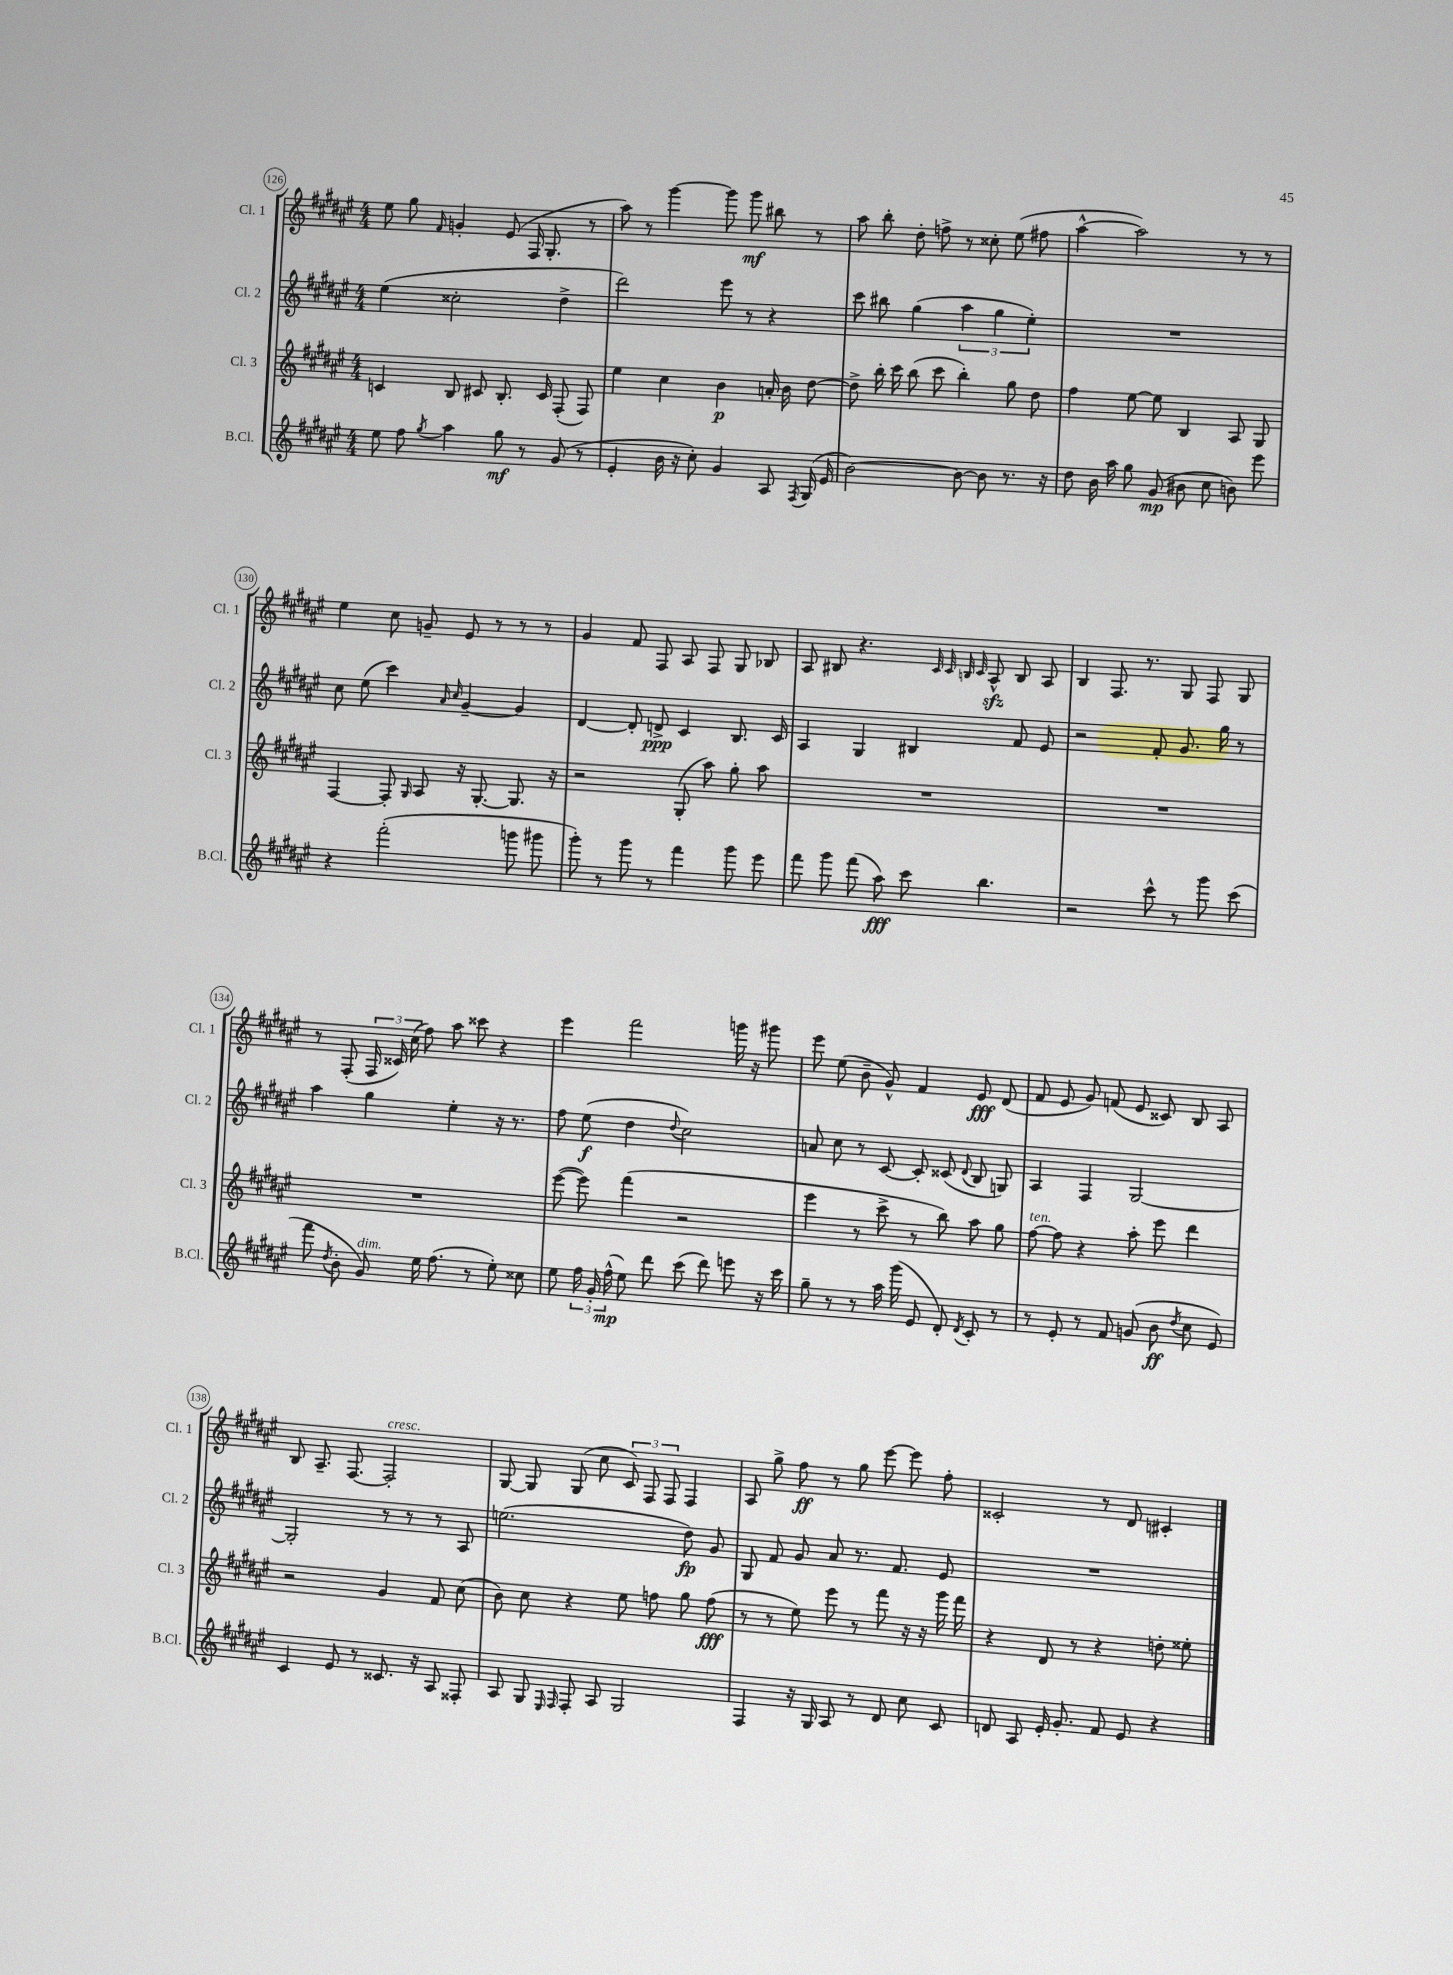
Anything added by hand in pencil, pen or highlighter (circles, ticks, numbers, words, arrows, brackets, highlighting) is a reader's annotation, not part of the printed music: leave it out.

**kern	**dynam	**kern	**dynam	**kern	**dynam	**kern	**dynam
*part4	*part4	*part3	*part3	*part2	*part2	*part1	*part1
*staff4	*staff4	*staff3	*staff3	*staff2	*staff2	*staff1	*staff1
*I"B.Cl.	*	*I"Cl. 3	*	*I"Cl. 2	*	*I"Cl. 1	*
*I'B.Cl.	*	*I'Cl. 3	*	*I'Cl. 2	*	*I'Cl. 1	*
*clefG2	*	*clefG2	*	*clefG2	*	*clefG2	*
*k[f#c#g#d#a#e#]	*	*k[f#c#g#d#a#e#]	*	*k[f#c#g#d#a#e#]	*	*k[f#c#g#d#a#e#]	*
*M4/4	*	*M4/4	*	*M4/4	*	*M4/4	*
=126	=126	=126	=126	=126	=126	=126	=126
8ee#\	.	4cn/	.	(4ee#\	.	8ee#\	.
8ff#\	.	.	.	.	.	8gg#\	.
8qgg#/	.	.	.	.	.	16qqf#/	.
4aa#\	.	8B/	.	2cc##X'\	.	4gn'/	.
.	.	8c#X/	.	.	.	.	.
8gg#\	mf	8.B'/	.	.	.	(8e#/	.
8r	.	.	.	.	.	16F#/	.
.	.	16c#/	.	.	.	8.G#'/	.
(8g#/	.	(8F#'/	.	4dd#^\	.	.	.
8r	.	8F#/)	.	.	.	8r	.
=127	=127	=127	=127	=127	=127	=127	=127
4e#'/	.	4ee#\	.	2ddd#\)	.	8aa#\)	.
.	.	.	.	.	.	8r	.
16b\	.	4cc#\	.	.	.	[4ggg#\	.
16r	.	.	.	.	.	.	.
8cc#'\)	.	.	.	.	.	.	.
4g#/	.	4b\	p	8eee#\	.	8ggg#\]	.
.	.	.	.	8r	.	8ggg#\	mf
8A#/	.	16an'/	.	4r	.	8bb#X\	.
.	.	16b\	.	.	.	.	.
8qF#/	.	.	.	.	.	.	.
(16G#/	.	[8dd#\	.	.	.	8r	.
16e#/	.	.	.	.	.	.	.
=128	=128	=128	=128	=128	=128	=128	=128
[2b\)	.	8dd#^\]	.	8ccc#\	.	8aa#\	.
.	.	16bb'\	.	8bb#X\	.	8bb'\	.
.	.	16ccc#\	.	.	.	.	.
.	.	(8bb\	.	(4gg#\	.	8dd#'\	.
.	.	8ccc#\	.	.	.	8ffn^\	.
8b\_	.	4bb'\)	.	6aa#\	.	8r	.
8b\]	.	.	.	.	.	8cc##X'\	.
.	.	.	.	6gg#\	.	.	.
8.r	.	8gg#\	.	.	.	(8ee#\	.
.	.	.	.	6ee#'\)	.	.	.
.	.	8dd#\	.	.	.	8ff#X\	.
16r	.	.	.	.	.	.	.
=129	=129	=129	=129	=129	=129	=129	=129
8dd#\	.	4ff#\	.	1r	.	[4aa#^^\	.
16b\	.	.	.	.	.	.	.
16aa#\	.	.	.	.	.	.	.
8gg#\	.	[8ee#\	.	.	.	2aa#\])	.
(8g#/	mp	8ee#\]	.	.	.	.	.
8b#X\	.	4B/	.	.	.	.	.
8cc#\	.	.	.	.	.	.	.
8bn\)	.	8A#/	.	.	.	8r	.
8eee#\	.	8G#/	.	.	.	8r	.
!!LO:LB:g=z
=130	=130	=130	=130	=130	=130	=130	=130
4r	.	[4F#/	.	8cc#\	.	4ee#\	.
.	.	.	.	(8ee#\	.	.	.
(2fff#'\	.	8F#'/]	.	4ccc#\)	.	8cc#\	.
.	.	16qqG#/	.	.	.	.	.
.	.	8A#/	.	.	.	8gn~/	.
.	.	.	.	16qqa#/	.	.	.
.	.	.	.	16qqcc#/	.	.	.
.	.	16r	.	[4g#~/	.	8e#/	.
.	.	[8.G#'/	.	.	.	.	.
.	.	.	.	.	.	8r	.
8gggn\	.	8.G#/]	.	4g#/]	.	8r	.
8ggg#X\	.	.	.	.	.	8r	.
.	.	16r	.	.	.	.	.
=131	=131	=131	=131	=131	=131	=131	=131
8ggg#'\)	.	2r	.	[4d#/	.	4g#/	.
8r	.	.	.	.	.	.	.
8ggg#\	.	.	.	8d#'/]	.	8f#/	.
8r	.	.	.	8dn^/	ppp	8F#/	.
4fff#\	.	(8G#'/	.	4c#/	.	8A#/	.
.	.	8aa#\)	.	.	.	8F#/	.
8ggg#\	.	8gg#'\	.	8.B/	.	8G#/	.
8eee#\	.	8aa#\	.	.	.	8B-X/	.
.	.	.	.	16c#/	.	.	.
=132	=132	=132	=132	=132	=132	=132	=132
8fff#\	.	1r	.	4A#/	.	8A#/	.
8ggg#\	.	.	.	.	.	8B#X/	.
(8fff#\	.	.	.	4G#/	.	4.r	.
8aa#\)	fff	.	.	.	.	.	.
8ccc#\	.	.	.	4B#X/	.	.	.
.	.	.	.	.	.	32qqc#/	.
.	.	.	.	.	.	32qqc#/	.
.	.	.	.	.	.	32qqBn/	.
.	.	.	.	.	.	32qqc#/	.
4.bb\	.	.	.	.	.	8A#zz^^/	.
.	.	.	.	8f#/	.	8B/	.
.	.	.	.	8e#/	.	8A#/	.
=133	=133	=133	=133	=133	=133	=133	=133
2r	.	1r	.	2r	.	4B/	.
.	.	.	.	.	.	8.F#/	.
.	.	.	.	.	.	8.r	.
8ccc#^^\	.	.	.	8f#'/	.	.	.
8r	.	.	.	8.g#/	.	8G#/	.
8ggg#\	.	.	.	.	.	8F#/	.
.	.	.	.	16gg#\	.	.	.
(8ccc#\	.	.	.	8r	.	8G#/	.
!!LO:LB:g=z
=134	=134	=134	=134	=134	=134	=134	=134
8fff#\	.	1r	.	4aa#\	.	8r	.
8qdd#/	.	.	.	.	.	.	.
8b'\	.	.	.	.	.	(8F#'/	.
!LO:TX:a:i:t=dim.	!	!	!	!	!	!	!
8g#/)	.	.	.	4gg#\	.	24F#/	.
.	.	.	.	.	.	24c##X/)	.
.	.	.	.	.	.	(24cc#\	.
16ee#\	.	.	.	.	.	8ff#\)	.
(8.ff#\	.	.	.	.	.	.	.
.	.	.	.	4ee#'\	.	8aa#\	.
8r	.	.	.	.	.	8ccc##X\	.
8ee#'\)	.	.	.	16r	.	4r	.
.	.	.	.	8.r	.	.	.
8cc##X\	.	.	.	.	.	.	.
=135	=135	=135	=135	=135	=135	=135	=135
8ee#\	.	([8eee#\	.	8ff#\	.	4eee#\	.
24ff#\	.	8eee#\])	.	(8ee#\	f	.	.
24g#'/	.	.	.	.	.	.	.
(24ff#^^\	mp	.	.	.	.	.	.
8ee#\)	.	(4fff#\	.	4dd#\	.	2fff#\	.
8ddd#\	.	.	.	.	.	.	.
.	.	.	.	8qqdd#/	.	.	.
(8ccc#\	.	2r	.	2cc#\)	.	.	.
8ddd#\)	.	.	.	.	.	.	.
8eeen\	.	.	.	.	.	16gggn\	.
.	.	.	.	.	.	16r	.
16r	.	.	.	.	.	8ggg#X\	.
16ccc#\	.	.	.	.	.	.	.
=136	=136	=136	=136	=136	=136	=136	=136
8gg#~\	.	4eee#\	.	8an/	.	8eee#\	.
8r	.	.	.	8cc#\	.	(8ee#\	.
8r	.	8r	.	8r	.	8b~\	.
16aa#\	.	8ccc#^\	.	[8c#/	.	8g#^^/)	.
(16ggg#\	.	.	.	.	.	.	.
8e#/	.	8r	.	8c#'/]	.	4f#/	.
8d#'/)	.	8bb\)	.	(8c##X/	.	.	.
8qd#/	.	.	.	8qqd#/	.	.	.
8c#'/	.	8aa#\	.	8B/	.	8e#/	fff
8r	.	8gg#\	.	8Gn/)	.	(8d#/	.
=137	=137	=137	=137	=137	=137	=137	=137
!	!	!LO:TX:a:i:t=ten.	!	!	!	!	!
8r	.	[8ff#\	.	4A#/	.	8f#/	.
8e#'/	.	8ff#\]	.	.	.	8e#/	.
8r	.	4r	.	4F#/	.	8g#/)	.
8f#/	.	.	.	.	.	(8fn/	.
(8gn/	.	8aa#'\	.	[2G#/	.	8e#/	.
8b\	ff	8eee#\	.	.	.	8c##X/)	.
8qdd#/	.	.	.	.	.	.	.
8cc#\	.	4ddd#\	.	.	.	8B/	.
8e#/)	.	.	.	.	.	8A#/	.
!!LO:LB:g=z
=138	=138	=138	=138	=138	=138	=138	=138
4c#/	.	2r	.	2G#'/]	.	8B/	.
.	.	.	.	.	.	8.A#~/	.
8e#/	.	.	.	.	.	.	.
.	.	.	.	.	.	[8.F#/	.
8r	.	.	.	.	.	.	.
!	!	!	!	!	!	!LO:TX:a:i:t=cresc.	!
8.c##X/	.	4g#/	.	8r	.	2F#'/]	.
.	.	.	.	8r	.	.	.
16r	.	.	.	.	.	.	.
8A#/	.	8f#/	.	8r	.	.	.
8F##X'/	.	(8cc#\	.	8A#/	.	.	.
=139	=139	=139	=139	=139	=139	=139	=139
8A#/	.	8b\)	.	(2.een\	.	[8G#/	.
8G#/	.	8cc#\	.	.	.	8G#/]	.
16qqE#/	.	.	.	.	.	.	.
16qqF#/	.	.	.	.	.	.	.
8F#'/	.	4r	.	.	.	(8G#/	.
8A#/	.	.	.	.	.	8cc#\	.
2G#/	.	8ee#\	.	.	.	12c#/)	.
.	.	.	.	.	.	12F#/	.
.	.	8ffn\	.	.	.	.	.
.	.	.	.	.	.	12F#/	.
.	.	8gg#\	.	8dd#\)	fp	4F#/	.
.	.	(8ff\	fff	8g#/	.	.	.
=140	=140	=140	=140	=140	=140	=140	=140
4F#/	.	8r	.	8G#/	.	8A#/	.
.	.	8r	.	8f#/	.	8gg#^\	.
16r	.	8ee#\)	.	8g#/	.	8ff#\	ff
16G#/	.	.	.	.	.	.	.
8A#/	.	8eee#\	.	8a#/	.	8r	.
8r	.	8r	.	8.r	.	8gg#\	.
8d#/	.	8fff#\	.	.	.	[8eee#\	.
.	.	.	.	8.f#/	.	.	.
8cc#\	.	16r	.	.	.	8eee#\]	.
.	.	16r	.	.	.	.	.
8c#/	.	16ggg#\	.	8e#/	.	8ff#'\	.
.	.	16fff#\	.	.	.	.	.
=141	=141	=141	=141	=141	=141	=141	=141
8dn/	.	4r	.	1r	.	2c##X'/	.
8A#/	.	.	.	.	.	.	.
16e#'/	.	8d#/	.	.	.	.	.
8.g#'/	.	.	.	.	.	.	.
.	.	8r	.	.	.	.	.
8f#/	.	4r	.	.	.	8r	.
8e#/	.	.	.	.	.	8d#/	.
4r	.	8ddn'\	.	.	.	4c#X'/	.
.	.	8ee##X'\	.	.	.	.	.
==	==	==	==	==	==	==	==
*-	*-	*-	*-	*-	*-	*-	*-
